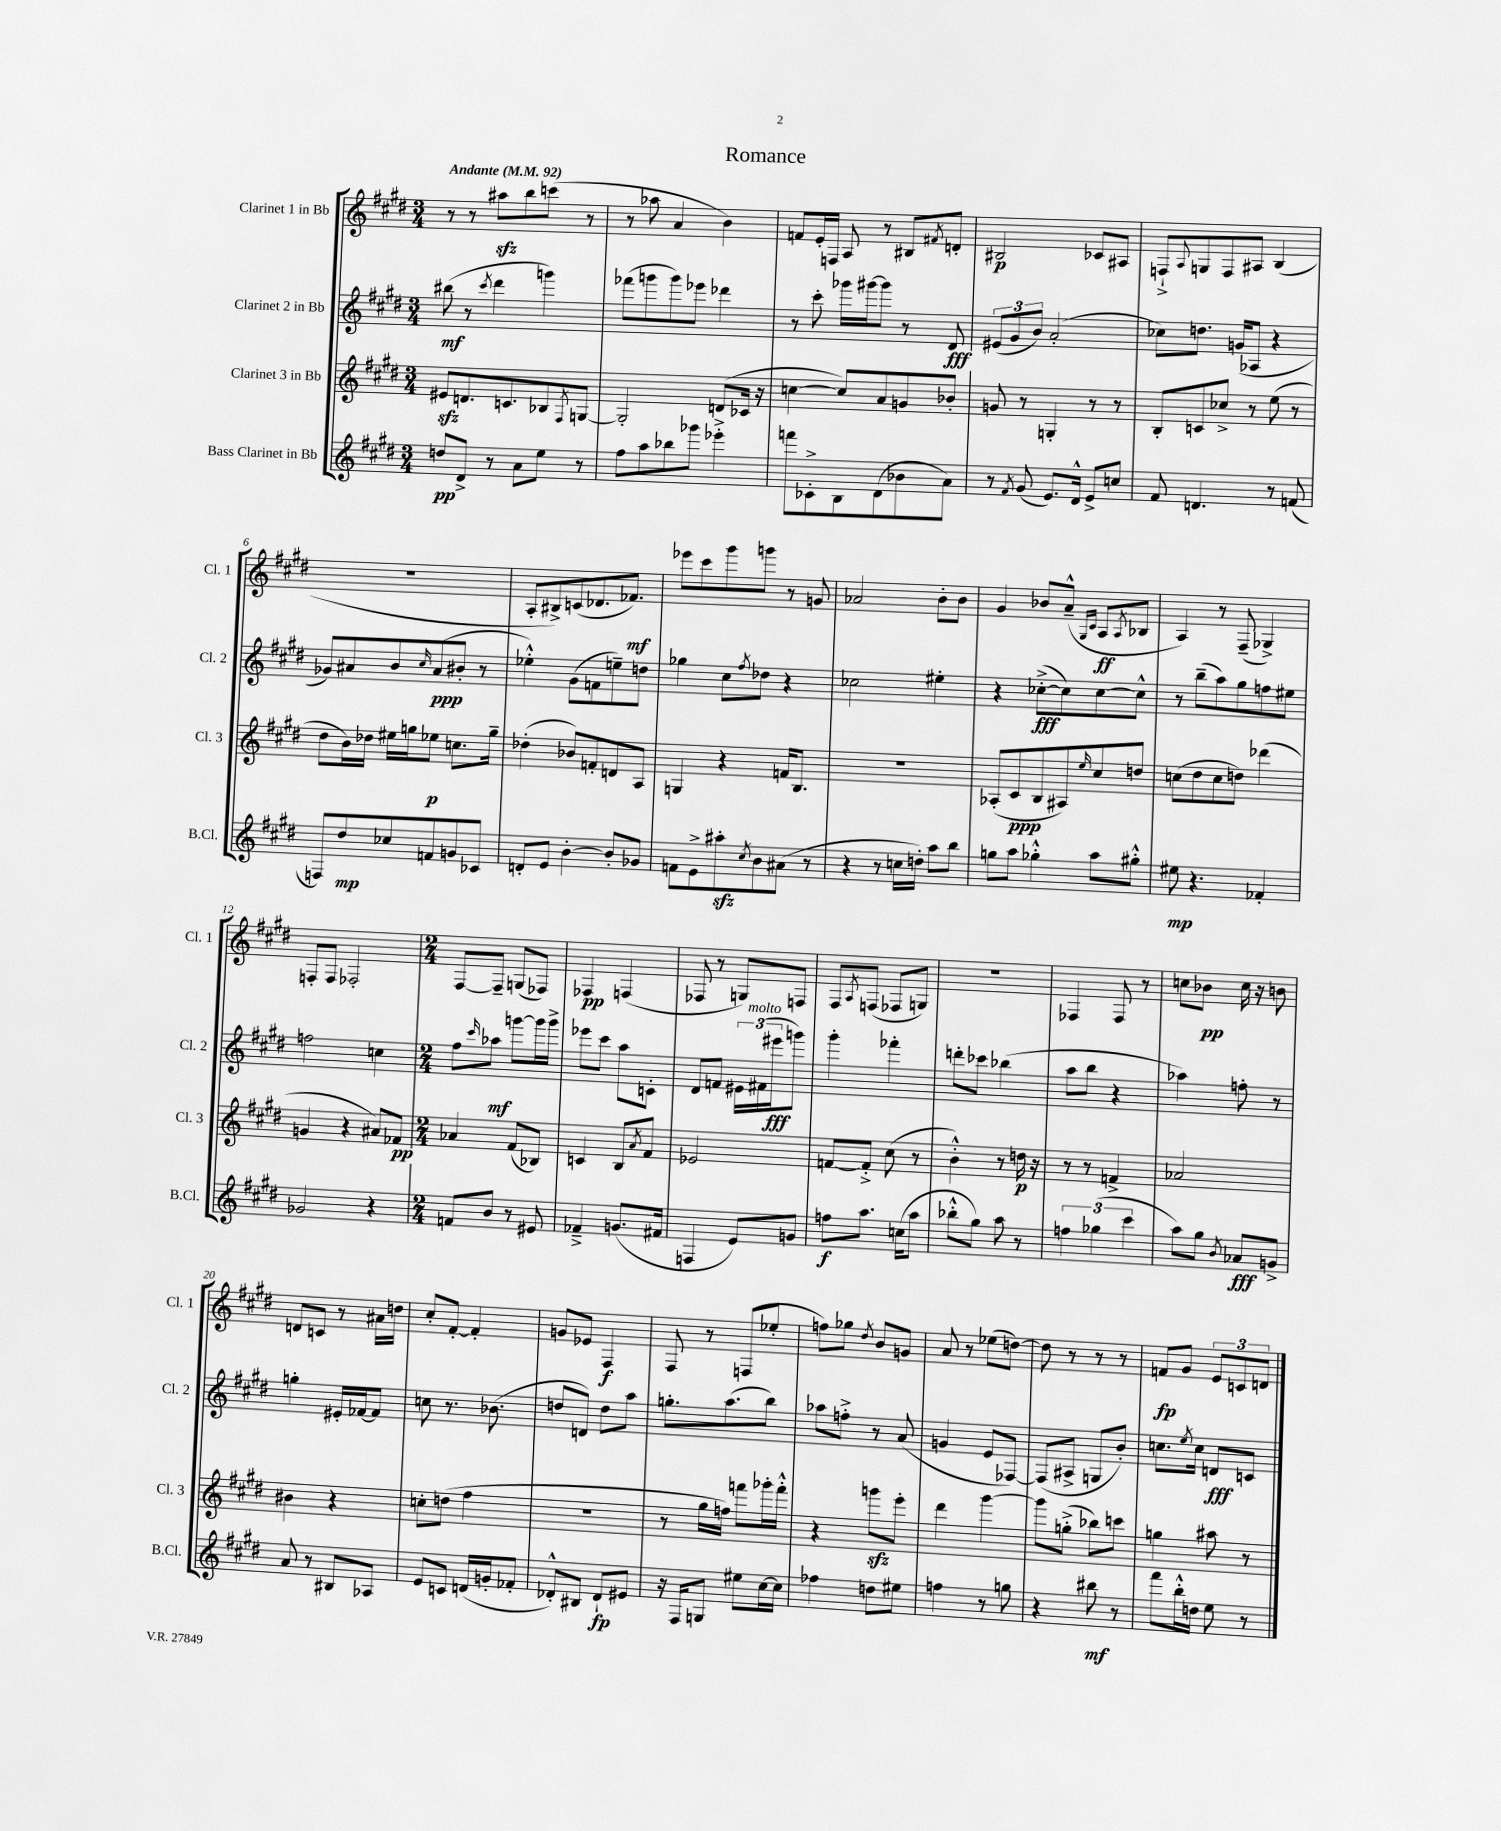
\header { title = "Romance" }
<<
\new StaffGroup <<
\new Staff = "s0" \with { instrumentName = "Clarinet 1 in Bb" shortInstrumentName = "Cl. 1" } {
    \clef treble \key e \major \numericTimeSignature \time 3/4 \tempo "Andante" 4 = 92
    r8 r8 ais''8\sfz b''8 c'''8( r8 |
    r8 aes''8 a'4 b'4) |
    f'8 e'16-. f16 a8 r8 bis8 \acciaccatura { fis'8 } d'8-. |
    bis2\p ces'8 ais8 |
    f8-!-> \appoggiatura { a8 } g8 f8 ais8 b4( |
    R2. |
    a8-. bis8->) c'8( des'8. fes'8.\mf) |
    ees'''8 cis'''8 gis'''8 g'''8 r8 g'8 |
    aes'2 b'8-. b'8 |
    gis'4 bes'8 a'8---^( \grace { gis16 cis'16 } a8\ff \acciaccatura { a8 } bes8 |
    a4) r8 fis8--( ges4->) |
    f8-. f8 fes2-. |
    \numericTimeSignature \time 2/4 fis8~ fis8-- g8( fes8) |
    fes4\pp f4( |
    fes8 r8 g8) f8 |
    fis8 \acciaccatura { a8 } f8( fes8 g8) |
    r2 |
    fes4 fes8 r8 |
    c''8 bes'8\pp c''16 r16 b'8 |
    d'8 c'8 r8 ais'16 d''16 |
    cis''8-. fis'8~-. fis'4-. |
    g'8 ees'8 fis4\f |
    fis8 r8 f8( ees''8-. |
    f''8) ges''8 \acciaccatura { dis''8 } b'8 g'8 |
    a'8 r8 ees''8( d''8~) |
    d''8 r8 r8 r8 |
    f'8\fp gis'8 \tuplet 3/2 { e'8 c'8 d'8 } \bar "|." |
}
\new Staff = "s1" \with { instrumentName = "Clarinet 2 in Bb" shortInstrumentName = "Cl. 2" } {
    \clef treble \key e \major \numericTimeSignature \time 3/4
    bis''8\mf( r8 \acciaccatura { cis'''8 } dis'''4 g'''4) |
    fes'''8( g'''8 g'''8) ees'''8 des'''4 |
    r8 cis'''8-. ges'''16 gis'''16~ gis'''8 r8 dis'8\fff |
    \tuplet 3/2 { eis'8( gis'8 b'8) } a'2-.( |
    ces''8) d''8. g'16( aes8 r4 |
    ges'8) ais'8 b'8 \grace { cis''16 } ais'8\ppp( bis'8-. r8 |
    ees''4-.-^) gis'8( f'8 e''8--) d''8 |
    ges''4 cis''8 \acciaccatura { fis''8 } des''8 r4 |
    ces''2 eis''4-. |
    r4 ces''8~-.->\fff( ces''8) ces''8~ ces''8-^ |
    r8 b''8--( a''8) gis''8 f''8 eis''8 |
    f''2 c''4 |
    \numericTimeSignature \time 2/4 fis''8 \grace { cis'''16 } aes''8\mf g'''8~ g'''16 g'''16-> |
    ees'''8 cis'''8 a''8 c'8-. |
    dis'8 f'8 \tuplet 3/2 { eis'16 fis'16^\markup { \italic "molto" }( eis'''16\fff } g'''8) |
    gis'''4-. fes'''4-. |
    d'''8-. ces'''8 bes''4( |
    a''8 b''8 r4 |
    aes''4) f''8-. r8 |
    g''4-. eis'16-. fes'16~ fes'8 |
    c''8 r8. bes'8.( |
    d''8 d'8) d''8 a''8 |
    g''8.-. a''8.( b''8) |
    aes''8 f''8-.-> r8 a'8( |
    g'4 e'8 fes8~) |
    fes8( ais8-> g8 b'8-.) |
    c''8. \acciaccatura { e''8 } c''16 d'8\fff c'8 \bar "|." |
}
\new Staff = "s2" \with { instrumentName = "Clarinet 3 in Bb" shortInstrumentName = "Cl. 3" } {
    \clef treble \key e \major \numericTimeSignature \time 3/4
    eis'8\sfz d'8. c'8. bes8 \acciaccatura { fis8 } g8~ |
    g2-. d'8( ces'16 r16 |
    c''4~ c''8) a'8 g'8 bes'8-. |
    g'8 r8 g4-. r8 r8 |
    b8-. c'8 ces''8-> r8 e''8( r8 |
    dis''8 b'16) des''16 eis''16 g''16 ees''8\p c''8. g''16-- |
    des''4-.( bes'8) f'8-. d'8 a8 |
    g4 r4 f'16 b8. |
    R2. |
    aes8-.( cis'8\ppp b8 ais8) \grace { e''16 } cis''8 d''8 |
    c''8( dis''8 c''8 d''8) des'''4( |
    g'4 r4 ais'8) fes'8\pp |
    \numericTimeSignature \time 2/4 aes'4 fis'8( bes8) |
    c'4 b8 \acciaccatura { a'8 } fis'8 |
    ees'2 |
    f'8~ f'8-.-> cis''8( r8 |
    b'4-.-^) r8 d''16\p r16 |
    r8 r8 f'4-> |
    aes'2 |
    bis'4 r4 |
    c''8-. d''8( fis''4 |
    R2 |
    r8 gis''16 f''16) f'''8 ges'''16-. f'''16-.-^ |
    r4 g'''8\sfz e'''8-. |
    dis'''4 gis'''4~ |
    gis'''8 g''8-.->( bes''8) c'''8 |
    g''4 ais''8 r8 \bar "|." |
}
\new Staff = "s3" \with { instrumentName = "Bass Clarinet in Bb" shortInstrumentName = "B.Cl." } {
    \clef treble \key e \major \numericTimeSignature \time 3/4
    d''8\pp dis'8-> r8 a'8 e''8 r8 |
    fis''8 a''8 bes''8 ges'''8 ees'''4-.-> |
    f'''8 ces'8-.-> b8 dis'8( bes'8 a'8) |
    r8 \acciaccatura { fis'8 } gis'8( e'8.) dis'16-^ e'8-> c''8 |
    fis'8 d'4. r8 f'8( |
    f8) dis''8\mp ces''8 f'8 g'8 ces'8 |
    d'8-. e'8 b'4~-. b'8-. ges'8 |
    f'8 e'8-> ais''8-.\sfz \acciaccatura { cis''8 } b'8 ais'8( r8 |
    r4 r8 c''16 d''16-.) a''8 b''8 |
    g''8 a''8 ges''4-.-^ a''8 gis''8-.-^ |
    eis''8\mp r4. fes'4-. |
    ges'2 r4 |
    \numericTimeSignature \time 2/4 f'8 b'8 r8 eis'8 |
    fes'4---> g'8.( fis'16 |
    f4 e'8) g'8 |
    f''8\f a''8. c''16( a''8 |
    bes''8-.-^ gis''8) a''8 r8 |
    \tuplet 3/2 { f''4 ges''4( cis'''4 } |
    a''8) gis''8 \acciaccatura { b'8 } aes'8\fff g'8-> |
    a'8 r8 bis8 aes8 |
    e'8 c'8 d'16( g'16-. fes'8-. |
    des'8-.-^) bis8 des'8-!\fp eis'8 |
    r16 fis16 g8 eis''8 cis''16~ cis''16 |
    fes''4 d''8 eis''8 |
    f''4 r8 g''8 |
    r4 bis''8\mf r8 |
    fis'''8 b''16-.-^ d''16 e''8 r8 \bar "|." |
}
>>
>>
